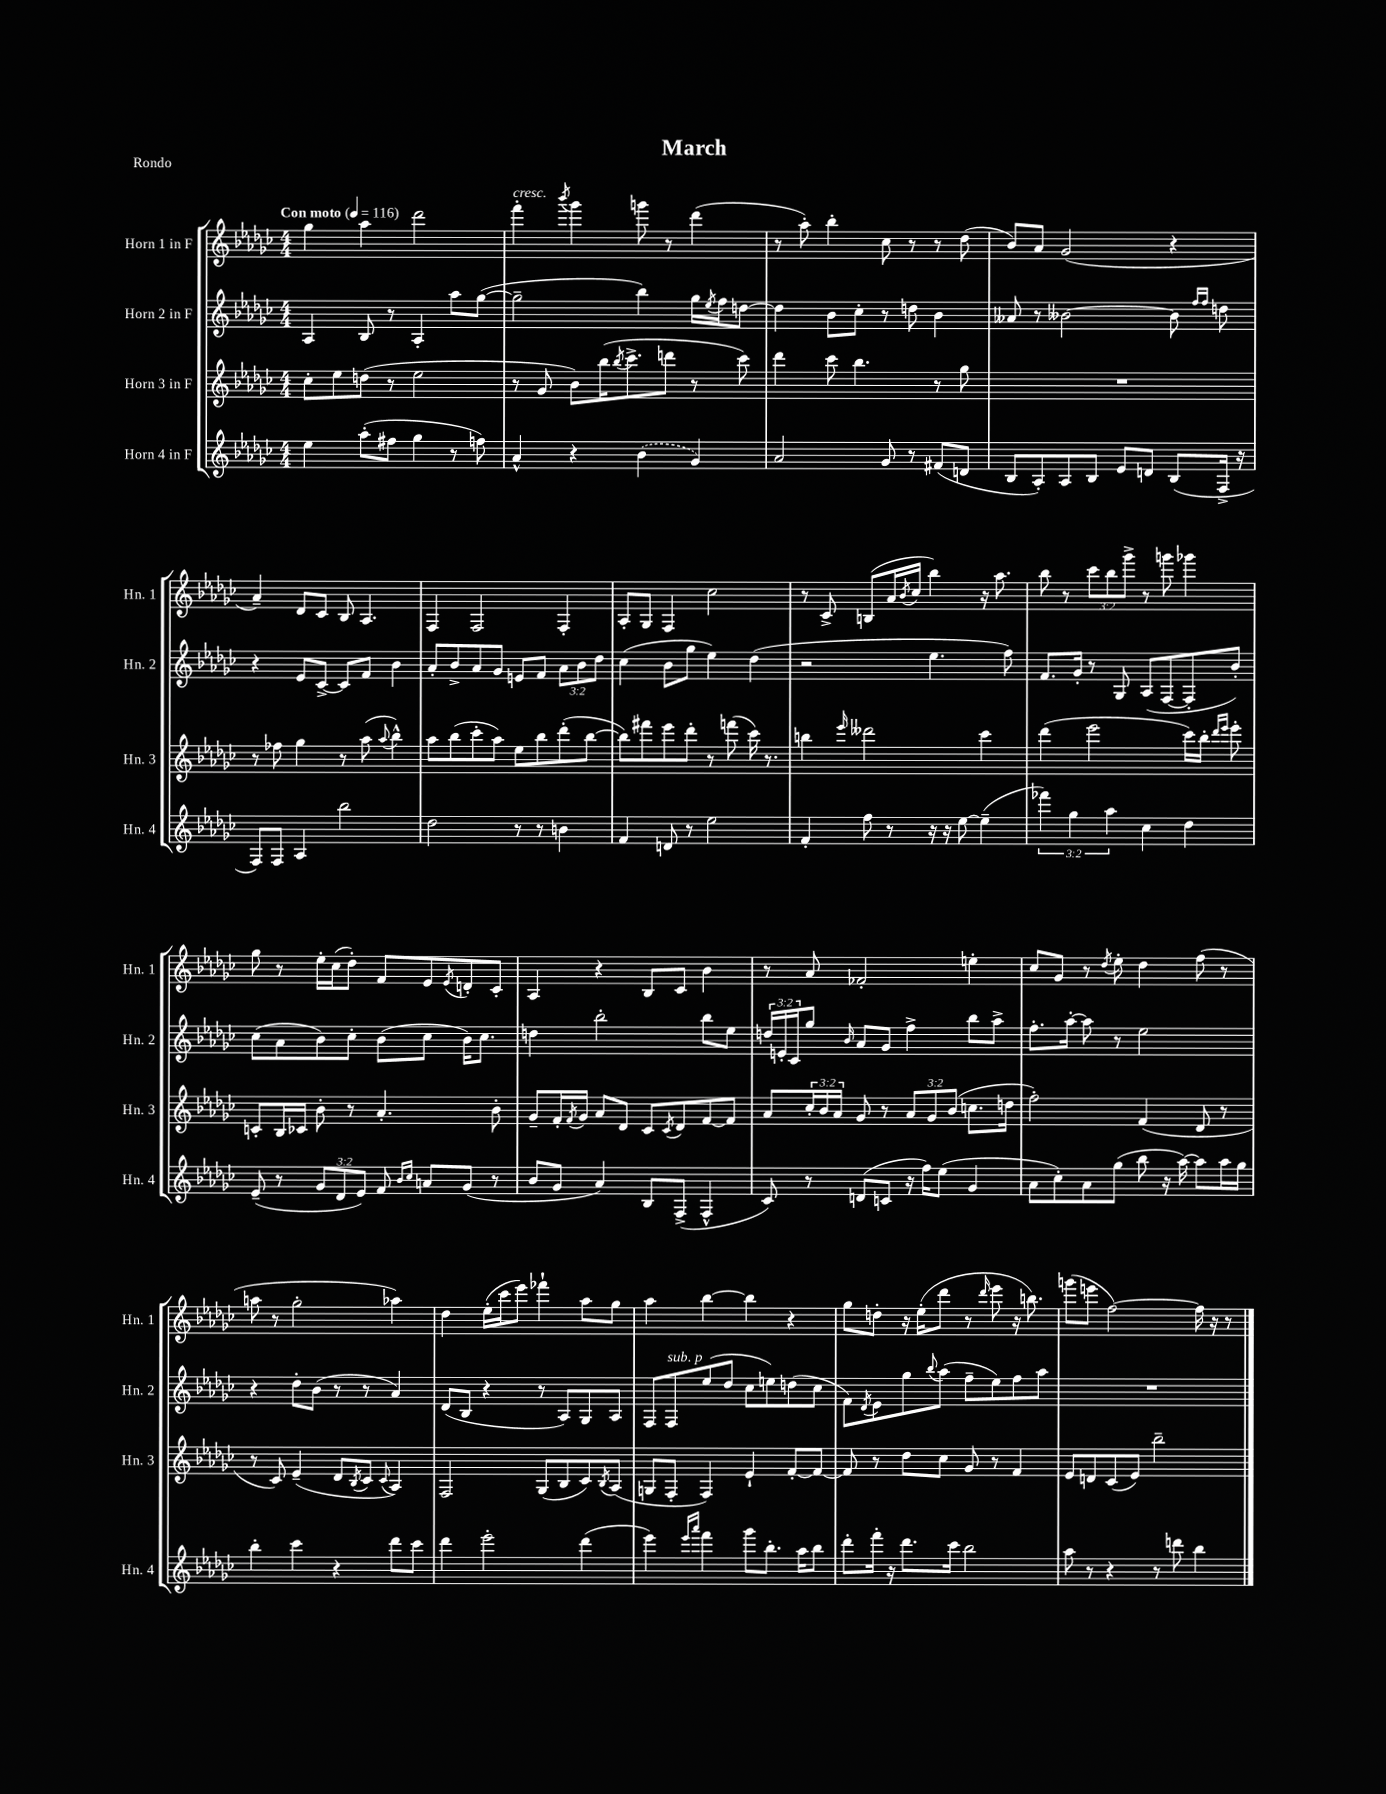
\header { title = "March" piece = "Rondo" }
<<
\new StaffGroup <<
\new Staff = "s0" \with { instrumentName = "Horn 1 in F" shortInstrumentName = "Hn. 1" } {
    \clef treble \key ges \major \numericTimeSignature \time 4/4 \override Staff.TupletNumber.text = #tuplet-number::calc-fraction-text \tempo "Con moto" 4 = 116
    ges''4 aes''4 des'''2 |
    f'''4-.^\markup { \italic "cresc." } \acciaccatura { bes'''8 } ges'''4 g'''8 r8 des'''4( |
    r8 aes''8-.) bes''4-. ces''8 r8 r8 des''8( |
    bes'8) aes'8 ges'2( r4 |
    aes'4--) des'8 ces'8 bes8 aes4. |
    f4 f2 f4-. |
    aes8-. ges8 f4 ces''2 |
    r8 ces'8-> b8( aes'16 \acciaccatura { bes'8 } ces''16 bes''4) r16 aes''8. |
    bes''8 r8 \tuplet 3/2 { ces'''8 bes''8 ges'''8-> } r8 g'''8 ges'''4 |
    ges''8 r8 ees''16-. ces''16( des''8-.) f'8 ees'8 \acciaccatura { ees'8 } d'8-. ces'8-. |
    aes4 r4 bes8 ces'8 bes'4 |
    r8 aes'8 fes'2-. e''4-. |
    ces''8 ges'8 r8 \acciaccatura { des''8 } ees''8-. des''4 f''8( r8 |
    a''8 r8 ges''2-. aes''4) |
    des''4 ees''16-.( ces'''16 ees'''8) fes'''4-! aes''8 ges''8 |
    aes''4 bes''4~ bes''4 r4 |
    ges''8 d''8-. r16 ees''16-.( des'''8 r8 \grace { des'''16 } ees'''8 r16 b''8.) |
    g'''8( e'''8 f''2~) f''16 r16 r8 \bar "|." |
}
\new Staff = "s1" \with { instrumentName = "Horn 2 in F" shortInstrumentName = "Hn. 2" } {
    \clef treble \key ges \major \numericTimeSignature \time 4/4 \override Staff.TupletNumber.text = #tuplet-number::calc-fraction-text
    aes4 bes8 r8 aes4-. aes''8 ges''8~( |
    ges''2-- bes''4) ges''16 \acciaccatura { ees''8 } f''16 d''8~ |
    d''4 bes'8 ces''8-. r8 d''8 bes'4 |
    aeses'8 r8 beses'2~ beses'8 \grace { f''16 f''16 } d''8 |
    r4 ees'8 ces'8~-> ces'8 f'8 bes'4 |
    aes'8-. bes'8-> aes'8 ges'8 e'8 f'8 \tuplet 3/2 { aes'8 bes'8 des''8 } |
    ces''4( bes'8 ges''8 ees''4) des''4( |
    r2 ees''4. f''8) |
    f'8. ges'16-. r8 ges8 aes8( f8~ f8-. bes'8-.) |
    ces''8( aes'8 bes'8) ces''8-. bes'8( ces''8 bes'16) ces''8. |
    d''4 bes''2-. bes''8 ees''8 |
    \tuplet 3/2 { d''16 e'16-. ces'16 } ges''8 \grace { bes'16 } aes'8 ges'8 f''4-> bes''8 aes''8-> |
    f''8.-. aes''16~-. aes''8 r8 ees''2 |
    r4 des''8-. bes'8( r8 r8 aes'4) |
    des'8( bes8 r4 r8 aes8) ges8 aes8 |
    f8 f8^\markup { \italic "sub. p" } ees''8( des''8 ces''8 e''8) d''8( ces''8 |
    f'8) \acciaccatura { des'8 } ees'8 ges''8 \appoggiatura { bes''8 } aes''8( f''8-- ees''8) f''8 aes''8 |
    R1 \bar "|." |
}
\new Staff = "s2" \with { instrumentName = "Horn 3 in F" shortInstrumentName = "Hn. 3" } {
    \clef treble \key ges \major \numericTimeSignature \time 4/4 \override Staff.TupletNumber.text = #tuplet-number::calc-fraction-text
    ces''8-. ees''8 d''8( r8 ees''2 |
    r8 ges'8 bes'8) bes''16( \acciaccatura { bes''8 } ces'''8.-> d'''8 r8 ces'''8) |
    des'''4 ces'''8 bes''4. r8 ges''8 |
    R1 |
    r8 fes''8 ges''4 r8 aes''8( \appoggiatura { aes''8 } bes''4-^) |
    aes''8 bes''8( ces'''8-. aes''8) ees''8 bes''8 des'''8-.( bes''8~ |
    bes''8) fis'''8 ees'''8 des'''8-. r8 f'''8( ces'''16) r8. |
    b''4 \grace { ees'''16 } deses'''2 ces'''4 |
    des'''4( ees'''2 ces'''16) bes''16-. \grace { des'''16 ees'''16 } ees'''8-. |
    c'8-. bes16 ces'16 bes'8-. r8 aes'4.-. bes'8-. |
    ges'8-- f'16-. \acciaccatura { f'8 } ges'16 aes'8 des'8 ces'8 \acciaccatura { ces'8 } des'8 f'8~ f'8 |
    aes'8 \tuplet 3/2 { ces''16-. bes'16 aes'16 } ges'8 r8 \tuplet 3/2 { aes'8 ges'8 bes'8( } c''8. d''16 |
    f''2-.) f'4( des'8 r8 |
    r8 ces'8) ees'4--( des'8 \acciaccatura { bes8 } ces'8 \appoggiatura { ces'8 } aes4) |
    f2 ges8( bes8 ces'8) \acciaccatura { bes8 } aes8( |
    g8 f8-. f4) ees'4-! f'8~-. f'8~ |
    f'8 r8 des''8 ces''8 ges'8 r8 f'4 |
    ees'8 d'8 ces'8( ees'8) bes''2-- \bar "|." |
}
\new Staff = "s3" \with { instrumentName = "Horn 4 in F" shortInstrumentName = "Hn. 4" } {
    \clef treble \key ges \major \numericTimeSignature \time 4/4 \override Staff.TupletNumber.text = #tuplet-number::calc-fraction-text
    ees''4 aes''8-.( fis''8 ges''4 r8 f''8) |
    aes'4-^ r4 \once \slurDashed bes'4( ges'4) |
    aes'2 ges'8 r8 fis'8( d'8 |
    bes8 aes8-.) aes8 bes8 ees'8 d'8 bes8( f16-> r16 |
    f8) f8 aes4 bes''2 |
    des''2 r8 r8 b'4 |
    f'4 d'8 r8 ees''2 |
    f'4-. f''8 r8 r16 r16 ees''8~ ees''4--( |
    \tuplet 3/2 { fes'''4) ges''4 aes''4 } ces''4 des''4 |
    ees'8--( r8 \tuplet 3/2 { ges'8 des'8 ees'8) } f'8 \grace { bes'16 ces''16 } a'8 ges'8( r8 |
    bes'8 ges'8 aes'4) bes8 f8->( f4-^ |
    ces'8) r8 d'8( c'8 r16 f''16) ees''8( ges'4 |
    aes'8 ces''8-.) aes'8 ges''8( bes''8 r16 aes''16~) aes''8 aes''16 ges''16 |
    bes''4-. ces'''4 r4 des'''8 ces'''8 |
    des'''4 ees'''2-. des'''4( |
    ees'''4) \grace { ees'''16 aes'''16 } f'''4 ges'''8 bes''8.-. aes''16 bes''8 |
    des'''8-. f'''16-. r16 des'''8. ces'''16 bes''2 |
    aes''8 r8 r4 r8 d'''8 bes''4 \bar "|." |
}
>>
>>
\layout { \context { \Score \remove "Bar_number_engraver" } }
